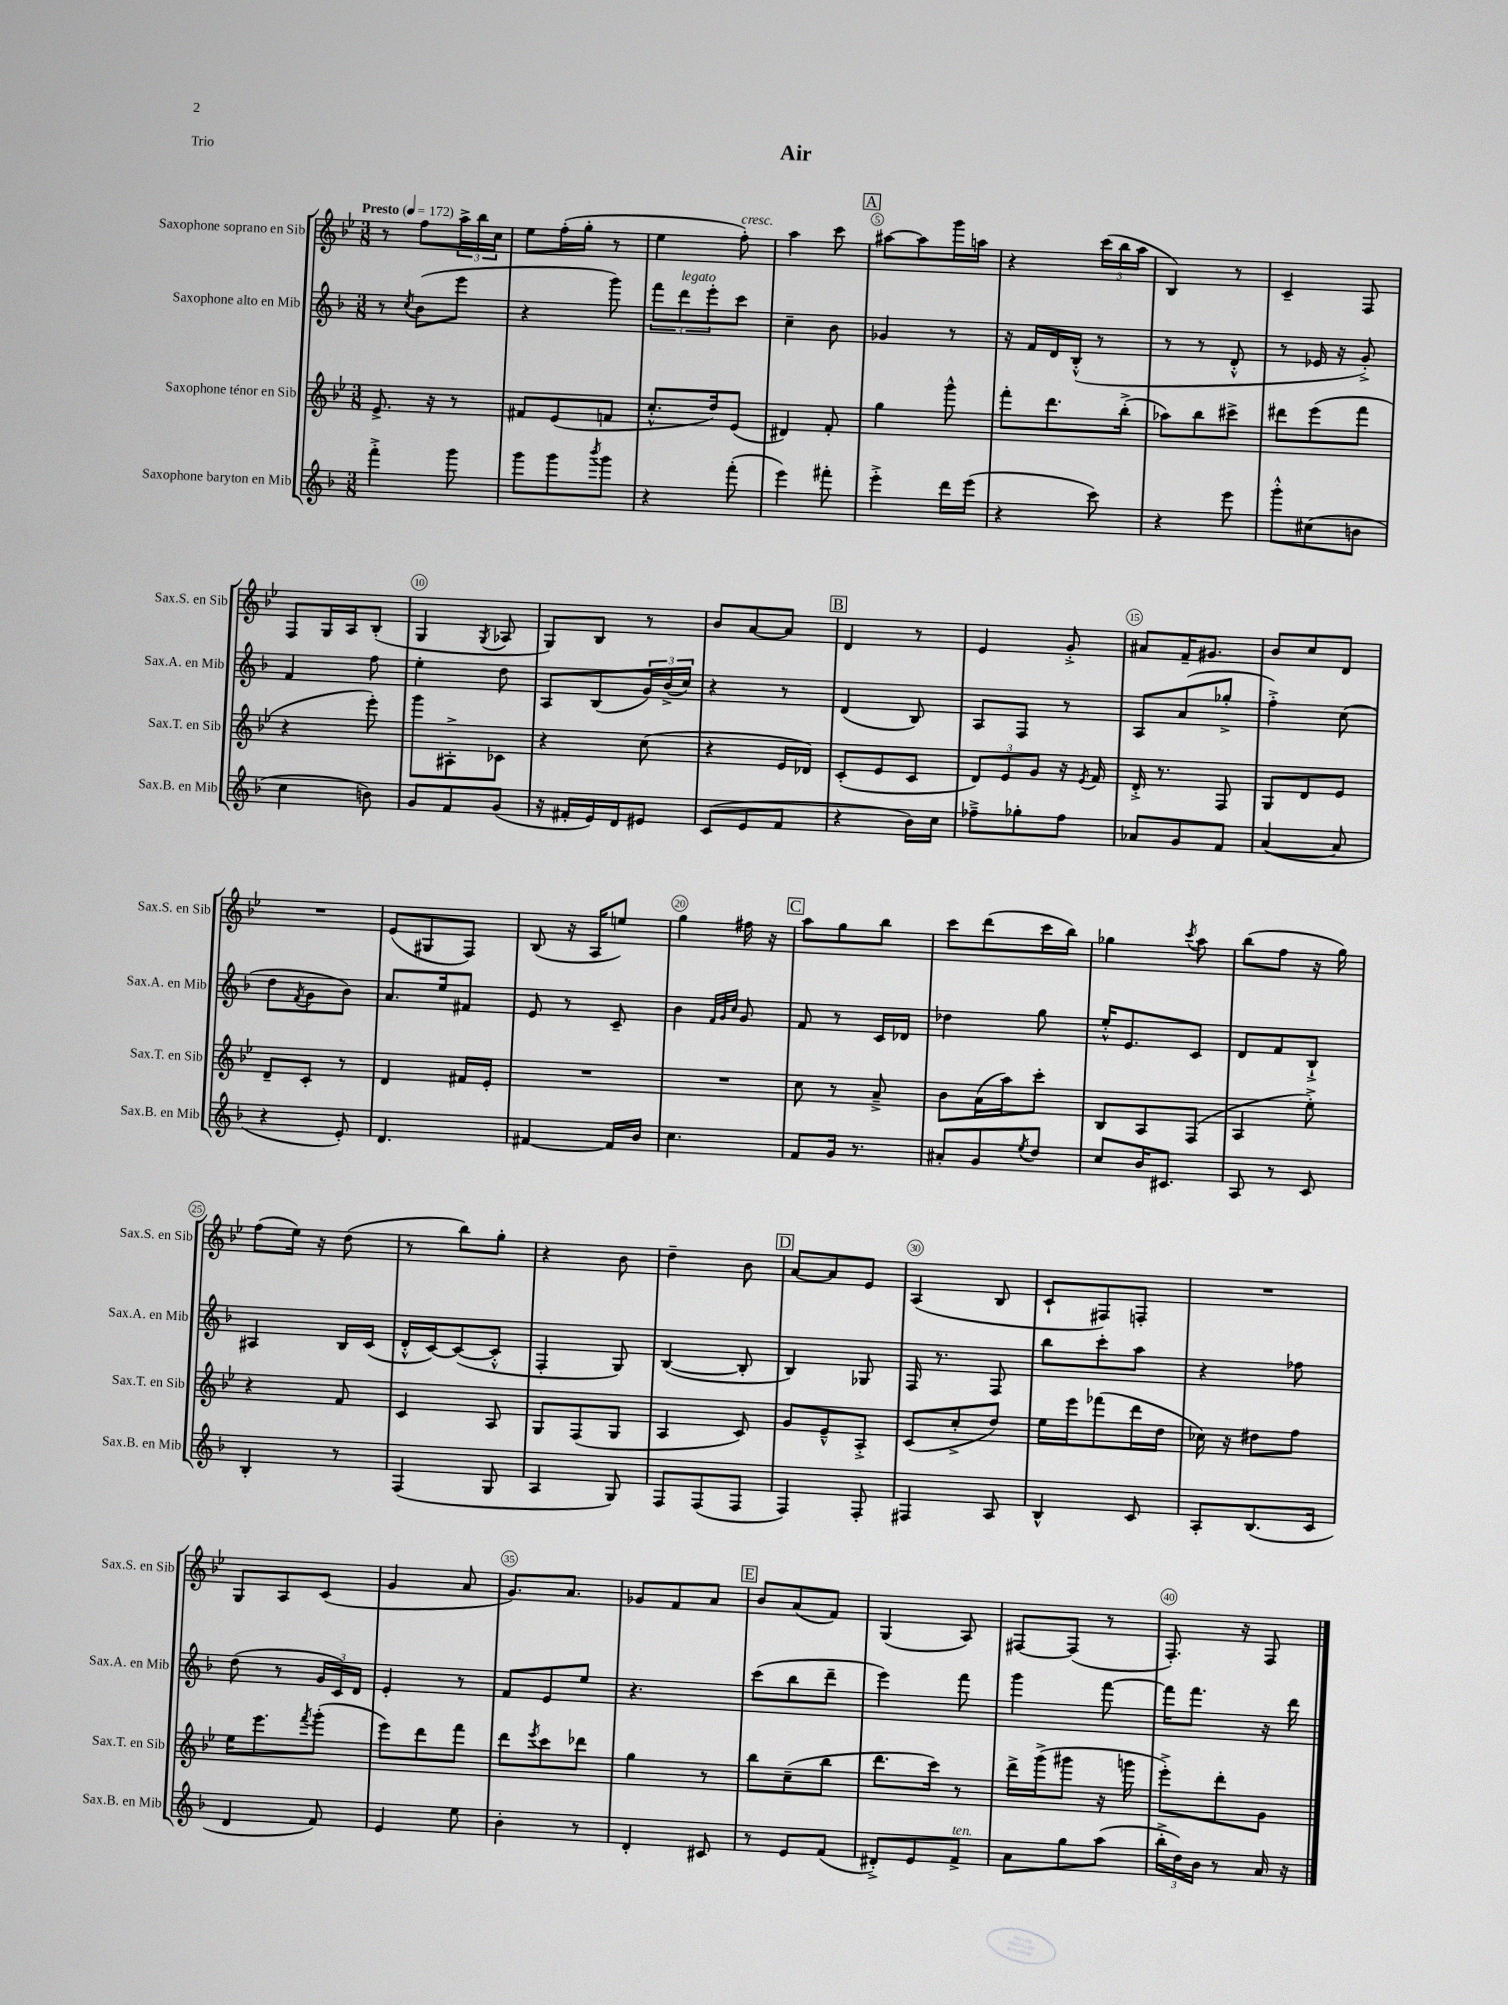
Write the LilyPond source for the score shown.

\header { title = "Air" piece = "Trio" }
<<
\new StaffGroup <<
\new Staff = "s0" \with { instrumentName = "Saxophone soprano en Sib" shortInstrumentName = "Sax.S. en Sib" } {
    \clef treble \key bes \major \numericTimeSignature \time 3/8 \tempo "Presto" 4 = 172
    r8 f''8 \tuplet 3/2 { a''16-> bes''16 c''16 } |
    ees''8 f''16-.( g''16-. r8 |
    ees''4 f''8-.^\markup { \italic "cresc." }) |
    a''4 c'''8 |
    \mark \markup { \box "A" } ais''8~ ais''8 g'''16 a''16 |
    r4 \tuplet 3/2 { c'''16( bes''16 a''16 } |
    bes4) r8 |
    c'4-- f8 |
    f8 g16 a16 bes8-.( |
    g4 \acciaccatura { g8 } aes8 |
    g8) bes8 r8 |
    bes'8 a'8~ a'8 |
    \mark \markup { \box "B" } d'4 r8 |
    ees'4 g'8-.-> |
    ais'8 f'16-- gis'8. |
    bes'8 c''8 d'8 |
    R4. |
    ees'8( gis8 f8) |
    bes8( r16 a16 e''8) |
    g''4 fis''16 r16 |
    \mark \markup { \box "C" } a''8 g''8 bes''8 |
    c'''8 d'''8( c'''16 bes''16) |
    ges''4 \acciaccatura { c'''8 } a''8 |
    bes''8( f''8 r16 g''16) |
    f''8( ees''16) r16 d''8( |
    r8 bes''8) g''8-. |
    r4 bes'8 |
    d''4-- bes'8 |
    \mark \markup { \box "D" } a'8~ a'8 ees'8 |
    a4( bes8 |
    c'8-! fis8) f8-. |
    R4. |
    g8 a8 c'8( |
    g'4 a'8 |
    g'8.) a'8. |
    ges'8 f'8 a'8 |
    \mark \markup { \box "E" } bes'8 a'8( f'8) |
    g4( a8) |
    fis8~ fis8( r8 |
    f8.-.) r16 f8 \bar "|." |
}
\new Staff = "s1" \with { instrumentName = "Saxophone alto en Mib" shortInstrumentName = "Sax.A. en Mib" } {
    \clef treble \key f \major \numericTimeSignature \time 3/8
    r8 \acciaccatura { c''8 } bes'8( e'''8 |
    r4 g'''8) |
    \tuplet 3/2 { f'''8 d'''8^\markup { \italic "legato" } e'''8-. } c'''8 |
    c''4-- bes'8 |
    \mark \markup { \box "A" } ges'4 r8 |
    r16 f'16 d'16 bes16-.-^( r8 |
    r8 r8 d'8-.-^ |
    r8 ees'16 r16 g'8-.->) |
    f'4 f''8 |
    e''4-. d''8 |
    a8 bes8( \tuplet 3/2 { g'16) bes'16->( c''16) } |
    r4 r8 |
    \mark \markup { \box "B" } d'4( bes8) |
    a8 f8 r8 |
    a8 a'8( ges''8-.-> |
    f''4-.->) c''8( |
    d''8 \acciaccatura { f'8 } g'8 bes'8) |
    a'8. e''16 fis'8 |
    e'8 r8 c'8-- |
    bes'4 \grace { f'32 g'32 c''32 } g'8 |
    \mark \markup { \box "C" } f'8 r8 c'16 des'16 |
    des''4 g''8 |
    e''16-.-^ e'8. c'8 |
    d'8 f'8 bes8-!-> |
    ais4 bes16 c'16( |
    d'16-.-^ c'16~) c'8~( c'8-.-^ |
    f4-. g8) |
    bes4~( bes8-. |
    \mark \markup { \box "D" } bes4) ges8 |
    f16 r8. f8 |
    bes''8 c'''8-. a''8 |
    r4 fes''8 |
    d''8( r8 \tuplet 3/2 { g'16 c'16) d'16 } |
    e'4-. r8 |
    f'8 e'8 e''8 |
    r4. |
    \mark \markup { \box "E" } c'''8( bes''8 d'''8-- |
    e'''4) f'''8 |
    g'''4 f'''8~ |
    f'''16 f'''8. r16 d'''16 \bar "|." |
}
\new Staff = "s2" \with { instrumentName = "Saxophone ténor en Sib" shortInstrumentName = "Sax.T. en Sib" } {
    \clef treble \key bes \major \numericTimeSignature \time 3/8
    ees'8.-> r16 r8 |
    fis'8 ees'8( f'8 |
    c''8.-.-^ d''16) ees'8( |
    dis'4) f'8-. |
    \mark \markup { \box "A" } g''4 g'''8-^ |
    f'''8-. d'''8. bes''16-.->( |
    aes''8) bes''8 cis'''8-> |
    dis'''8 ees'''8( f'''8 |
    r4 ees'''8-.) |
    g'''8 ais8-.-> ces'8 |
    r4 c''8( |
    r4 ees'16 des'16) |
    \mark \markup { \box "B" } c'8-.( ees'8 c'8 |
    \tuplet 3/2 { d'8) ees'8 g'8 } r16 \acciaccatura { ees'8 } f'16 |
    d'16-.-> r8. f8 |
    g8 d'8 ees'8 |
    d'8-- c'8-. r8 |
    d'4 fis'16 ees'16-. |
    R4. |
    R4. |
    \mark \markup { \box "C" } c''8 r8 a'8---> |
    bes'8 a'16( a''16) c'''8-. |
    bes8 a8 f8( |
    a4 ees''8-.->) |
    r4 f'8 |
    c'4 a8 |
    g8 f8( g8 |
    a4 c'8) |
    \mark \markup { \box "D" } g'8 ees'8---^ a8-.-> |
    c'8( c''8-.-> d''8) |
    ees''16 ees'''16 fes'''8( d'''16 d''16 |
    ces''16) r16 dis''8 f''8 |
    ees''16 ees'''8. \acciaccatura { f'''8 } g'''8-.( |
    ees'''8) d'''8 f'''8 |
    d'''8 \acciaccatura { ees'''8 } c'''8 des'''8 |
    g''4 r8 |
    \mark \markup { \box "E" } bes''8 c''8--( bes''8 |
    d'''8. c'''16) r8 |
    d'''16-> g'''16->( gis'''8 r16 g'''16 |
    ees'''8-.->) d'''8-. g'8 \bar "|." |
}
\new Staff = "s3" \with { instrumentName = "Saxophone baryton en Mib" shortInstrumentName = "Sax.B. en Mib" } {
    \clef treble \key f \major \numericTimeSignature \time 3/8
    f'''4-.-> g'''8 |
    g'''8 g'''8 \acciaccatura { bes'''8 } g'''8 |
    r4 f'''8-.( |
    e'''4) fis'''8-. |
    \mark \markup { \box "A" } e'''4-.-> d'''16 e'''16( |
    r4 c'''8) |
    r4 e'''8 |
    g'''8-.-^ cis''8( b'8 |
    c''4 b'8) |
    g'8 f'8 g'8( |
    r16 fis'16-. e'16) d'16 eis'8 |
    c'8( e'8 f'8 |
    \mark \markup { \box "B" } r4 bes'16) c''16 |
    fes''8---> ges''8-. fes''8 |
    aes'8 g'8 f'8 |
    a'4~( a'8 |
    r4 e'8-.) |
    d'4. |
    fis'4~ fis'16 bes'16 |
    c''4. |
    \mark \markup { \box "C" } f'8 g'16 r8. |
    ais'8-. g'8 \acciaccatura { e''8 } d''8 |
    c''8 bes'16 cis'8. |
    a8 r8 c'8 |
    bes4-. r8 |
    f4( g8 |
    a4 g8) |
    f8 f8( f8 |
    \mark \markup { \box "D" } f4) f8-. |
    fis4 a8 |
    bes4-^ c'8 |
    a8-. bes8.( c'16 |
    d'4 f'8) |
    e'4 e''8 |
    bes'4-. r8 |
    d'4-. cis'8 |
    \mark \markup { \box "E" } r8 e'8 f'8( |
    dis'8-.->) e'8 f'8->^\markup { \italic "ten." } |
    a'8 g''8 a''8( |
    \tuplet 3/2 { bes''16-.-> d''16) bes'16 } r8 a'16 r16 \bar "|." |
}
>>
>>
\layout { \context { \Score \override BarNumber.break-visibility = ##(#f #t #t) barNumberVisibility = #(every-nth-bar-number-visible 5) \override BarNumber.stencil = #(make-stencil-circler 0.1 0.3 ly:text-interface::print) } }
